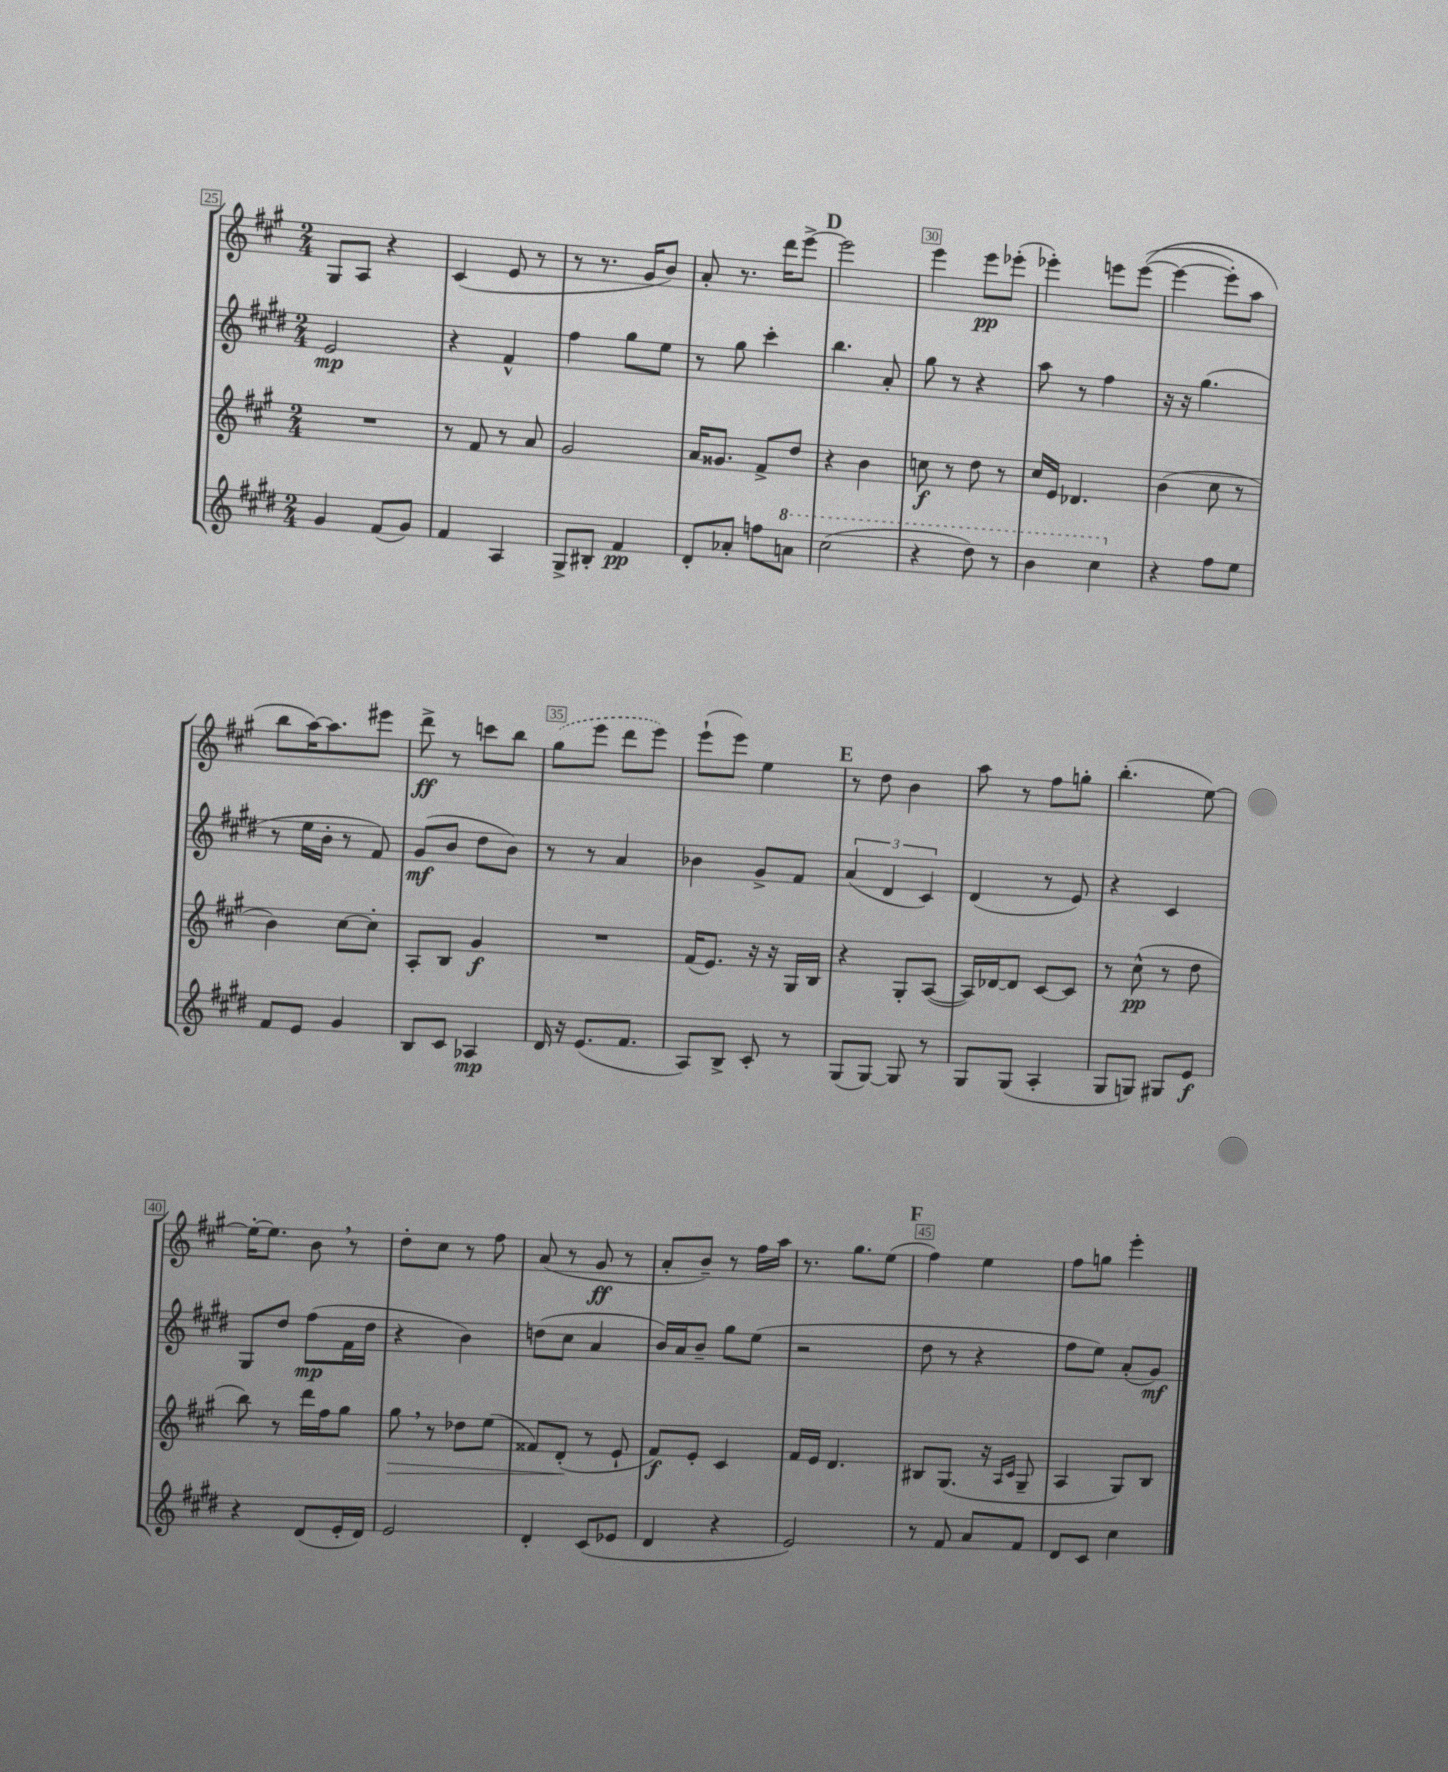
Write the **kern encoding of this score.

**kern	**dynam	**kern	**dynam	**kern	**dynam	**kern	**dynam
*part4	*part4	*part3	*part3	*part2	*part2	*part1	*part1
*staff4	*staff4	*staff3	*staff3	*staff2	*staff2	*staff1	*staff1
*clefG2	*	*clefG2	*	*clefG2	*	*clefG2	*
*k[f#c#g#d#]	*	*k[f#c#g#]	*	*k[f#c#g#d#]	*	*k[f#c#g#]	*
*M2/4	*	*M2/4	*	*M2/4	*	*M2/4	*
=25	=25	=25	=25	=25	=25	=25	=25
4g#/	.	2r	.	2e/	mp	8G#/L	.
.	.	.	.	.	.	8A/J	.
(8f#/L	.	.	.	.	.	4r	.
8g#/J)	.	.	.	.	.	.	.
=26	=26	=26	=26	=26	=26	=26	=26
4f#/	.	8r	.	4r	.	(4c#/	.
.	.	8f#/	.	.	.	.	.
4A/	.	8r	.	4f#^^/	.	8e/	.
.	.	8a/	.	.	.	8r	.
=27	=27	=27	=27	=27	=27	=27	=27
8G#^/L	.	2g#/	.	4ff#\	.	8r	.
8B#X'/J	.	.	.	.	.	8.r	.
4f#/	pp	.	.	8gg#\L	.	.	.
.	.	.	.	.	.	16g#/KL	.
.	.	.	.	8ee\J	.	8b/J)	.
=28	=28	=28	=28	=28	=28	=28	=28
8d#'/L	.	16a/KL	.	8r	.	8a'/	.
.	.	8.g##X/J	.	.	.	.	.
8a-X'/J	.	.	.	8gg#\	.	8.r	.
8ffn\L	.	8f#^/L	.	4ccc#'\	.	.	.
.	.	.	.	.	.	16ddd\KL	.
*8va	*	*	*	*	*	*	*
8aan\J	.	8dd/J	.	.	.	[8eee^\J	.
!!LO:REH:place=s1:t=D
=29	=29	=29	=29	=29	=29	=29	=29
(2ccc#\	.	4r	.	4.bb\	.	2eee\]	.
.	.	4b\	.	.	.	.	.
.	.	.	.	8a'/	.	.	.
=30	=30	=30	=30	=30	=30	=30	=30
4r	.	8ccn\	f	8gg#\	.	4eee\	.
.	.	8r	.	8r	.	.	.
8ddd#\)	.	8dd\	.	4r	.	8eee\L	pp
8r	.	8r	.	.	.	(8eee-X'\J	.
=31	=31	=31	=31	=31	=31	=31	=31
4bb\	.	16cc#/LL	.	8aa\	.	4eee-X'\)	.
.	.	16e/JJ	.	.	.	.	.
.	.	4.d-X/	.	8r	.	.	.
4ccc#\	.	.	.	4ff#\	.	8eeen\L	.
.	.	.	.	.	.	(([8eee\J	.
=32	=32	=32	=32	=32	=32	=32	=32
*X8va	*	*	*	*	*	*	*
4r	.	(4b\	.	16r	.	4eee\_	.
.	.	.	.	16r	.	.	.
.	.	.	.	(4.gg#\	.	.	.
8ff#\L	.	8cc#\	.	.	.	8eee'\L])	.
8ee\J	.	8r	.	.	.	8aa\J	.
!!LO:LB:g=z
=33	=33	=33	=33	=33	=33	=33	=33
8f#/L	.	4b\)	.	8r	.	8bb\L	.
8e/J	.	.	.	16ee\LL	.	[16aa\K)	.
.	.	.	.	16b'\JJ	.	8.aa\]	.
4g#/	.	[8cc#\L	.	8r	.	.	.
.	.	8cc#'\J]	.	8f#/)	.	8eee#X\J	.
=34	=34	=34	=34	=34	=34	=34	=34
8B/L	.	8A'/L	.	(8g#/L	mf	8ddd^\	ff
8c#/J	.	8B/J	.	8b/J	.	8r	.
4A-X/	mp	4g#/	f	8dd#\L	.	8cccn\L	.
.	.	.	.	8b\J)	.	8bb\J	.
=35	=35	=35	=35	=35	=35	=35	=35
16d#/	.	2r	.	8r	.	(8gg#\L	.
16r	.	.	.	.	.	.	.
(8.e/L	.	.	.	8r	.	8eee\J	.
.	.	.	.	4a/	.	8ddd\L	.
8.f#/J	.	.	.	.	.	.	.
.	.	.	.	.	.	8eee\J)	.
=36	=36	=36	=36	=36	=36	=36	=36
8A/L)	.	(16f#/KL	.	4b-X\	.	(8eee`\L	.
.	.	8.e/J)	.	.	.	.	.
8B^/J	.	.	.	.	.	8eee\J)	.
8c#'/	.	16r	.	8g#^/L	.	4ee\	.
.	.	16r	.	.	.	.	.
8r	.	16G#/LL	.	8f#/J	.	.	.
.	.	16B/JJ	.	.	.	.	.
!!LO:REH:place=s1:t=E
=37	=37	=37	=37	=37	=37	=37	=37
(8G#/L	.	4r	.	(6a/	.	8r	.
[8G#/J)	.	.	.	.	.	8dd\	.
.	.	.	.	6d#/	.	.	.
8G#/]	.	8G#'/L	.	.	.	4b\	.
.	.	.	.	6c#/)	.	.	.
8r	.	([8A/J	.	.	.	.	.
=38	=38	=38	=38	=38	=38	=38	=38
8G#/L	.	16A/LL])	.	(4d#/	.	8aa\	.
.	.	[16d-X/J	.	.	.	.	.
(8G#/J	.	8d-/J]	.	.	.	8r	.
4A'/	.	[8c#/L	.	8r	.	8ff#\L	.
.	.	8c#/J]	.	8e/)	.	8ggn'\J	.
=39	=39	=39	=39	=39	=39	=39	=39
8G#/L	.	8r	.	4r	.	(4.bb'\	.
8Gn/J)	.	(8cc#^^\	pp	.	.	.	.
8G#X/L	.	8r	.	4c#/	.	.	.
8e/J	f	8dd\	.	.	.	[8ee\)	.
!!LO:LB:g=z
=40	=40	=40	=40	=40	=40	=40	=40
4r	.	8bb\)	.	8G#/L	.	16ee'\KL_	.
.	.	.	.	.	.	8.ee\J]	.
.	.	8r	.	8dd#/J	.	.	.
(8d#/L	.	16ddd\LL	.	(8ff#\L	mp	8b,\	.
.	.	16ff#\J	.	.	.	.	.
16e'/L	.	8gg#\J	.	16f#\L	.	8r	.
16d#/JJ)	.	.	.	16dd#\JJ	.	.	.
=41	=41	=41	=41	=41	=41	=41	=41
!	!	!	!LO:HP:b	!	!	!	!
2e/	.	8gg#,\	>	4r	.	8dd'\L	.
.	.	8r	.	.	.	8cc#\J	.
.	.	8dd-X\L	.	4b\)	.	8r	.
.	.	(8ee\J	.	.	.	8ff#\	.
=42	=42	=42	=42	=42	=42	=42	=42
4d#'/	.	8f##X/L)	.	(8ddn\L	.	(8a/	.
.	.	(8d'/J	.	8cc#\J	.	8r	.
(8c#/L	.	8r	]	4a/	.	8g#/	ff
8e-X/J	.	8e`/	.	.	.	8r	.
=43	=43	=43	=43	=43	=43	=43	=43
4d#/	.	8f#/L)	f	16b/LL)	.	8a'/L	.
.	.	.	.	16a/J	.	.	.
.	.	8e'/J	.	8b~/J	.	8b~/J)	.
4r	.	4c#/	.	8gg#\L	.	8r	.
.	.	.	.	(8ee\J	.	16ff#\LL	.
.	.	.	.	.	.	16aa\JJ	.
=44	=44	=44	=44	=44	=44	=44	=44
2e/)	.	16f#/LL	.	2r	.	8.r	.
.	.	16e/JJ	.	.	.	.	.
.	.	4.d/	.	.	.	.	.
.	.	.	.	.	.	8.gg#\L	.
.	.	.	.	.	.	(8ee\J	.
!!LO:REH:place=s1:t=F
=45	=45	=45	=45	=45	=45	=45	=45
8r	.	8B#X/L	.	8dd#\	.	4ff#\)	.
8f#/	.	(8.G#/J	.	8r	.	.	.
8a/L	.	.	.	4r	.	4ee\	.
.	.	16r	.	.	.	.	.
.	.	16qqA/LL	.	.	.	.	.
.	.	16qqc#/JJ	.	.	.	.	.
8f#/J	.	8G#~/	.	.	.	.	.
=46	=46	=46	=46	=46	=46	=46	=46
8d#/L	.	4A/	.	8ff#\L	.	8ff#\L	.
8c#/J	.	.	.	8ee\J)	.	8ggn\J	.
4cc#\	.	8G#/L)	.	(8a'/L	.	4eee'\	.
.	.	8B/J	.	8g#/J)	mf	.	.
==	==	==	==	==	==	==	==
*-	*-	*-	*-	*-	*-	*-	*-
